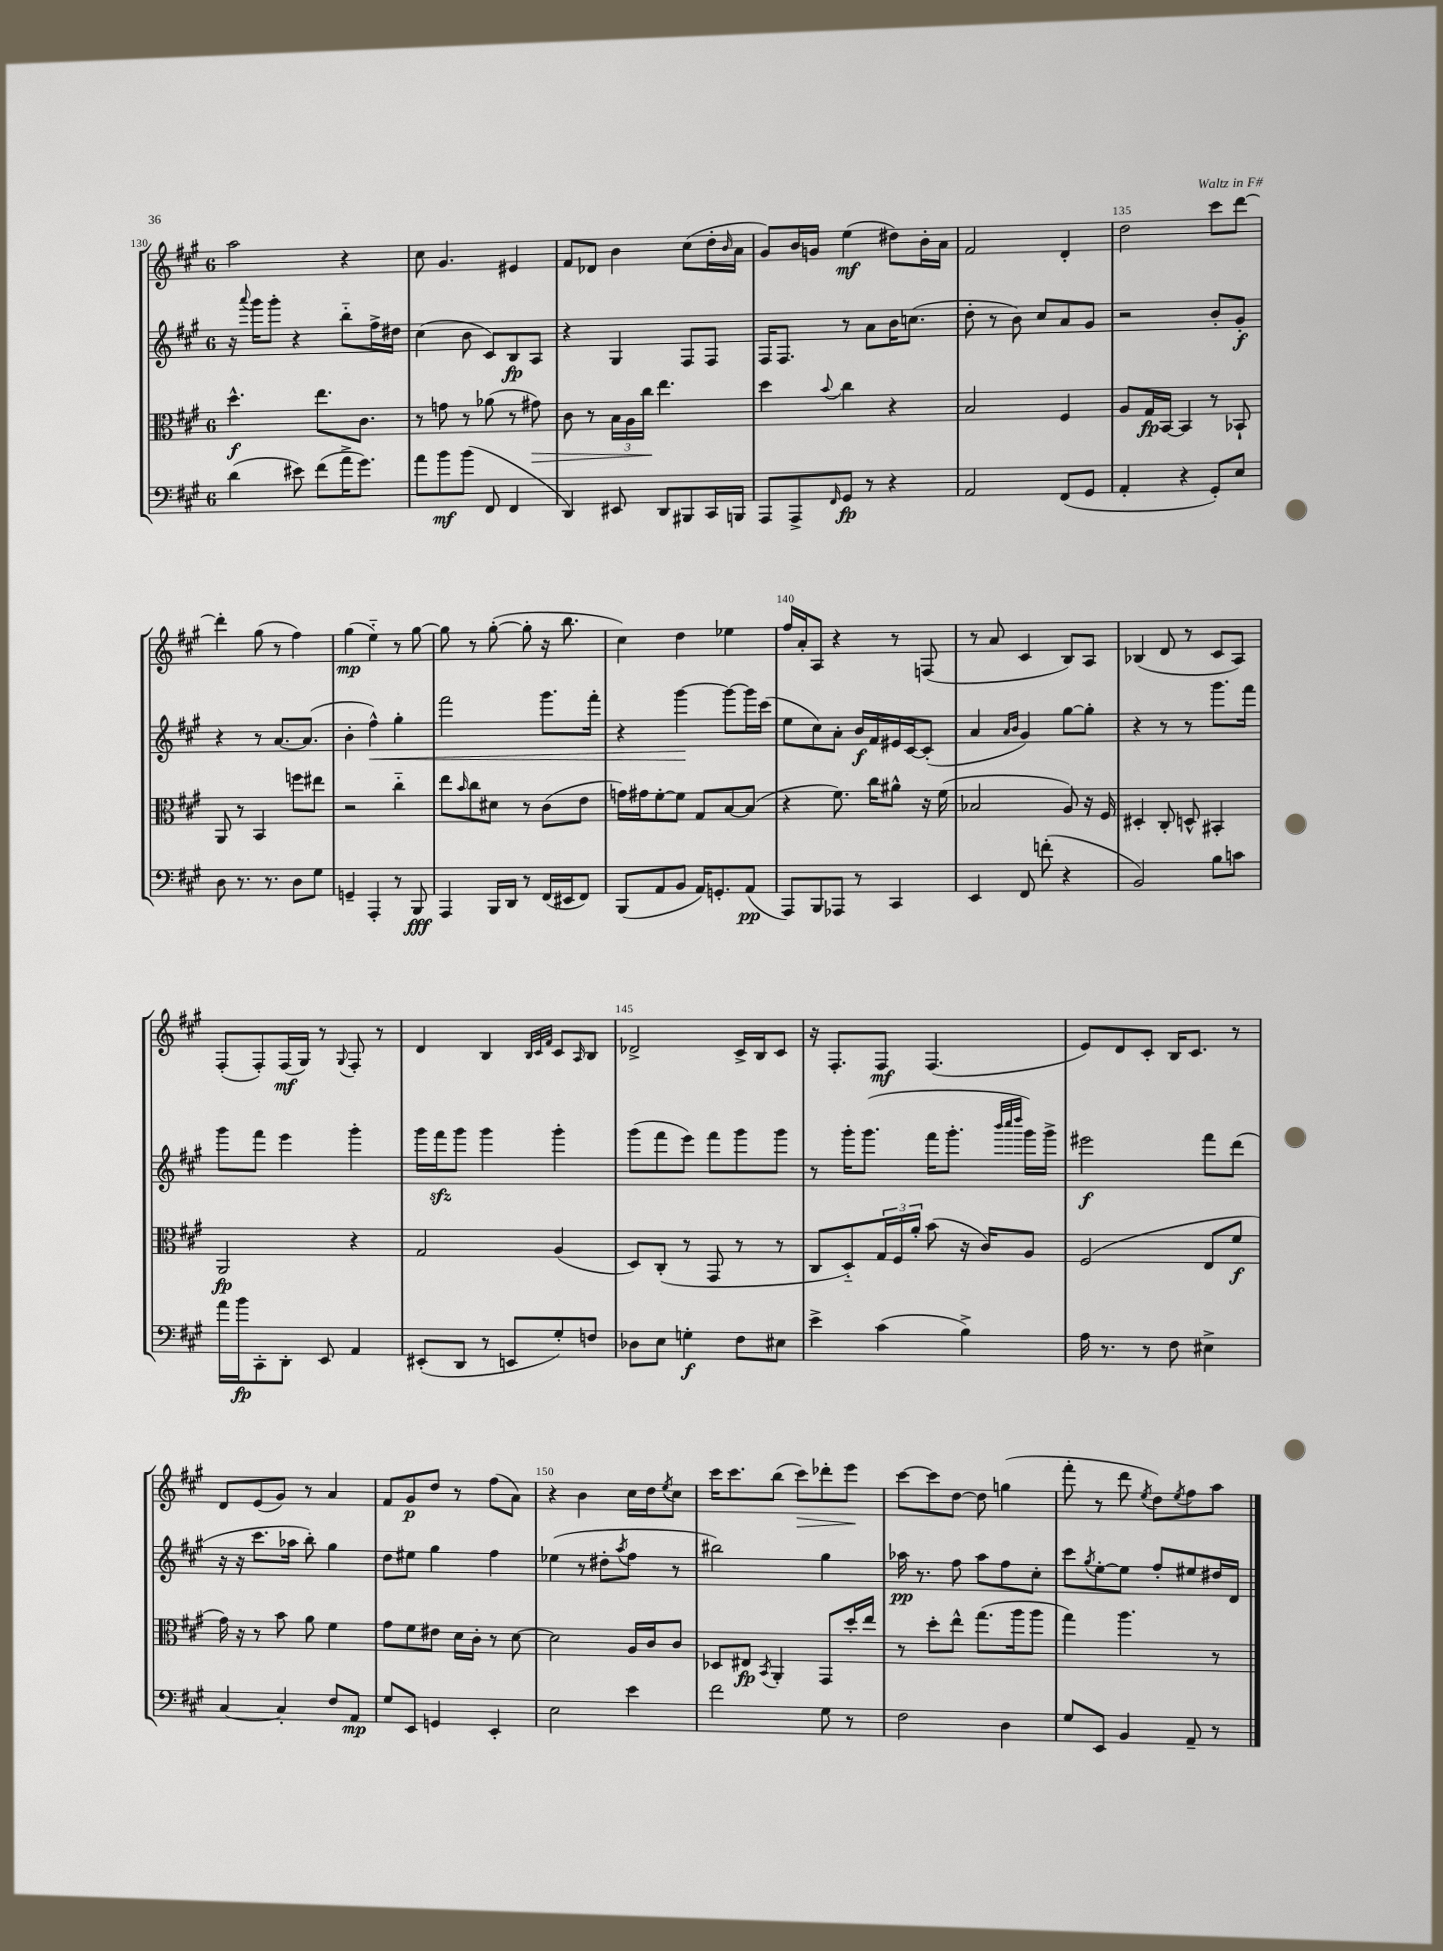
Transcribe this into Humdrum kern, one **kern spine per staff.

**kern	**dynam	**kern	**dynam	**kern	**dynam	**kern	**dynam
*part4	*part4	*part3	*part3	*part2	*part2	*part1	*part1
*staff4	*staff4	*staff3	*staff3	*staff2	*staff2	*staff1	*staff1
*clefF4	*	*clefC3	*	*clefG2	*	*clefG2	*
*k[f#c#g#]	*	*k[f#c#g#]	*	*k[f#c#g#]	*	*k[f#c#g#]	*
*M6/8	*	*M6/8	*	*M6/8	*	*M6/8	*
=130	=130	=130	=130	=130	=130	=130	=130
(4d\	.	4.dd^^\	f	16r	.	2aa\	.
.	.	.	.	8qqaaa/	.	.	.
.	.	.	.	16ggg#\KL	.	.	.
.	.	.	.	8ggg#'\J	.	.	.
8e#X\)	.	.	.	4r	.	.	.
(8f#\L	.	8.ee\L	.	.	.	.	.
16a^\K	.	.	.	8bb\L	.	4r	.
8.g#\J)	.	8.c#\J	.	.	.	.	.
.	.	.	.	16ff#^\L	.	.	.
.	.	.	.	16dd#X\JJ	.	.	.
=131	=131	=131	=131	=131	=131	=131	=131
8a\L	.	8r	.	(4cc#\	.	8cc#\	.
8b\	mf	8gn\	.	.	.	4.g#/	.
(8b\J	.	8r	.	8b\	.	.	.
8FF#/	.	(8a-X\	.	8c#/L)	.	.	.
4FF#/	.	8r	.	8B/	fp	4e#X/	.
!	!	!	!LO:HP:b	!	!	!	!
.	.	8g#X\)	>	8A/J	.	.	.
=132	=132	=132	=132	=132	=132	=132	=132
4DD/)	.	8c#\	.	4r	.	8f#/L	.
.	.	8r	.	.	.	8d-X/J	.
8EE#X/	.	24B\LL	.	4G#/	.	4b\	.
.	.	24A\	.	.	.	.	.
.	.	24cc#\JJ	.	.	.	.	.
8DD/L	.	4.ee\	]	.	.	.	.
8BBB#X/	.	.	.	8F#/L	.	(8cc#\L	.
16CC#/L	.	.	.	8F#/J	.	16dd'\L	.
.	.	.	.	.	.	16qqb/	.
16BBBn/JJ	.	.	.	.	.	16a\JJ	.
=133	=133	=133	=133	=133	=133	=133	=133
8AAA/L	.	4dd\	.	16F#/KL	.	8g#/L)	.
.	.	.	.	8.F#/J	.	.	.
8AAA^/	.	.	.	.	.	16b/L	.
.	.	.	.	.	.	16gn/JJ	.
16qqFF#/	.	8qqb/	.	.	.	.	.
8GG#/J	fp	4cc#\	.	8r	.	(4ee\	mf
8r	.	.	.	8a\L	.	.	.
4r	.	4r	.	16b\K	.	8dd#X\L)	.
.	.	.	.	(8.ccn\J	.	.	.
.	.	.	.	.	.	16b'\L	.
.	.	.	.	.	.	16a\JJ	.
=134	=134	=134	=134	=134	=134	=134	=134
2AA/	.	2B/	.	8dd'\	.	2f#/	.
.	.	.	.	8r	.	.	.
.	.	.	.	8b\)	.	.	.
.	.	.	.	8cc#/L	.	.	.
(8FF#/L	.	4F#/	.	8a/	.	4d'/	.
8GG#/J	.	.	.	8g#/J	.	.	.
=135	=135	=135	=135	=135	=135	=135	=135
4AA'/	.	8A/L	.	2r	.	2dd\	.
.	.	16G#/L	fp	.	.	.	.
.	.	[16BB/JJ	.	.	.	.	.
4r	.	4BB/]	.	.	.	.	.
8GG#'/L)	.	8r	.	8b'/L	.	8ccc#\L	.
8E/J	.	8BB-X`/	.	8g#'/J	f	[8ddd\J	.
!!LO:LB:g=z
=136	=136	=136	=136	=136	=136	=136	=136
8D\	.	8AA/	.	4r	.	4ddd'\]	.
8.r	.	8r	.	.	.	.	.
.	.	4BB/	.	8r	.	(8gg#\	.
8.r	.	.	.	.	.	.	.
.	.	.	.	[8.a/L	.	8r	.
8D\L	.	8ffn\L	.	.	.	4ff#\)	.
.	.	.	.	(8.a/J]	.	.	.
8G#\J	.	8ee#X\J	.	.	.	.	.
=137	=137	=137	=137	=137	=137	=137	=137
4GGn~/	.	2r	.	4b'\	.	(4gg#\	mp
!	!	!	!	!	!LO:HP:b	!	!
4AAA'/	.	.	.	4ff#^^\)	<	4ee\)	.
8r	.	4cc#\	.	4gg#'\	.	8r	.
8BBB/	fff	.	.	.	.	[8gg#\	.
=138	=138	=138	=138	=138	=138	=138	=138
4AAA/	.	8ee\L	.	2fff#\	.	8gg#\]	.
.	.	16qqb/	.	.	.	.	.
.	.	8cc#\	.	.	.	8r	.
16BBB/LL	.	8d#X\J	.	.	.	([8gg#'\	.
16DD/JJ	.	.	.	.	.	.	.
8r	.	8r	.	.	.	8gg#'\]	.
(16FF#/LL	.	(8c#\L	.	8.ggg#\L	.	16r	.
16EE#X/J	.	.	.	.	.	8.bb\	.
8FF#/J)	.	8e\J	.	.	.	.	.
.	.	.	.	16fff#'\Jk	.	.	.
=139	=139	=139	=139	=139	=139	=139	=139
(8BBB/L	.	16gn\LL)	.	4r	.	4cc#\)	.
.	.	16g#X\J	.	.	.	.	.
8AA/	.	[8f#'\	.	.	.	.	.
8BB/J	.	8f#\J]	.	[4ggg#\	.	4dd\	.
16AA/KL)	.	8G#/L	.	.	.	.	.
8.GGn'/	.	.	.	.	.	.	.
.	.	[8B/	.	8ggg#\L_	[	4ee-X\	.
(8AA/J	pp	(8B/J]	.	16ggg#\L]	.	.	.
.	.	.	.	(16ccc#\JJ	.	.	.
=140	=140	=140	=140	=140	=140	=140	=140
8AAA/L)	.	4r	.	8ee\L	.	16ff#/LL	.
.	.	.	.	.	.	16a'/J	.
8BBB/	.	.	.	8cc#\)	.	8A/J	.
8AAA-X/J	.	8.f#\)	.	8a'\J	.	4r	.
8r	.	.	.	16b/LL	f	.	.
.	.	16cc#\KL	.	16f#/	.	.	.
4CC#/	.	8a#X^^\J	.	16e#X/	.	8r	.
.	.	.	.	[16c#/J	.	.	.
.	.	16r	.	(8c#'/J]	.	(8Fn/	.
.	.	(16f#\	.	.	.	.	.
=141	=141	=141	=141	=141	=141	=141	=141
4EE/	.	2B-X/	.	4a/	.	8r	.
.	.	.	.	.	.	8a/	.
.	.	.	.	16qqa/LL	.	.	.
.	.	.	.	16qqb/JJ	.	.	.
8FF#/	.	.	.	4g#/)	.	4c#/	.
(8fn'\	.	.	.	.	.	.	.
4r	.	8A/)	.	[8gg#\L	.	8B/L)	.
.	.	16r	.	8gg#'\J]	.	8A/J	.
.	.	16F#/	.	.	.	.	.
=142	=142	=142	=142	=142	=142	=142	=142
2BB/)	.	4D#X'/	.	4r	.	(4B-X/	.
.	.	8C#'/	.	8r	.	8d/	.
.	.	8Dn^^/	.	8r	.	8r	.
8B\L	.	4BB#X'/	.	8.ggg#\L	.	8c#/L	.
8cn\J	.	.	.	.	.	8A/J)	.
.	.	.	.	16fff#\Jk	.	.	.
!!LO:LB:g=z
=143	=143	=143	=143	=143	=143	=143	=143
16a\LL	.	2AA/	fp	8ggg#\L	.	(8F#'/L	.
16b\J	fp	.	.	.	.	.	.
8CC#'\	.	.	.	8fff#\J	.	8F#'/)	.
8DD'\J	.	.	.	4eee\	.	(16F#/L	mf
.	.	.	.	.	.	16G#/JJ)	.
8EE/	.	.	.	.	.	8r	.
.	.	.	.	.	.	8qqG#/	.
4AA/	.	4r	.	4ggg#'\	.	8F#'/	.
.	.	.	.	.	.	8r	.
=144	=144	=144	=144	=144	=144	=144	=144
(8EE#X'/L	.	2G#/	.	16ggg#\LL	.	4d/	.
.	.	.	.	16fff#zz\J	.	.	.
8DD/J	.	.	.	8ggg#\J	.	.	.
8r	.	.	.	4ggg#\	.	4B/	.
8EEn/L	.	.	.	.	.	.	.
.	.	.	.	.	.	32qqB/LLL	.
.	.	.	.	.	.	32qqc#/	.
.	.	.	.	.	.	32qqf#/JJJ	.
8G#'/)	.	(4A/	.	4ggg#'\	.	8c#/L	.
.	.	.	.	.	.	16qqA/	.
8Fn/J	.	.	.	.	.	8B/J	.
=145	=145	=145	=145	=145	=145	=145	=145
8D-X\L	.	8D/L)	.	(8ggg#\L	.	2d-X^/	.
8E\J	.	(8C#'/J	.	8fff#\	.	.	.
4Gn'\	f	8r	.	8eee\J)	.	.	.
.	.	8GG#/	.	8fff#\L	.	.	.
8F#\L	.	8r	.	8ggg#\	.	16c#^/LL	.
.	.	.	.	.	.	16B/J	.
8E#X\J	.	8r	.	8ggg#\J	.	8c#/J	.
=146	=146	=146	=146	=146	=146	=146	=146
4e^\	.	8C#/L	.	8r	.	16r	.
.	.	.	.	.	.	8.F#'/L	.
.	.	8D/)	.	16ggg#'\KL	.	.	.
.	.	.	.	(8.ggg#\J	.	.	.
(4c#\	.	24G#/L	.	.	.	8F#/J	mf
.	.	24F#/	.	.	.	.	.
.	.	24a'/JJ	.	.	.	.	.
.	.	(8b\	.	16fff#\KL	.	(4.F#/	.
.	.	.	.	8.ggg#'\J	.	.	.
4B^\)	.	16r	.	.	.	.	.
.	.	16c#/KL)	.	.	.	.	.
.	.	.	.	32qqbbb/LLL	.	.	.
.	.	.	.	32qqcccc#/	.	.	.
.	.	.	.	32qqdddd/JJJ	.	.	.
.	.	8A/J	.	16ggg#\LL)	.	.	.
.	.	.	.	16ggg#^\JJ	.	.	.
=147	=147	=147	=147	=147	=147	=147	=147
16A\	.	(2F#/	.	2eee#X\	f	8e/L)	.
8.r	.	.	.	.	.	.	.
.	.	.	.	.	.	8d/	.
8r	.	.	.	.	.	8c#'/J	.
8F#\	.	.	.	.	.	16B/KL	.
.	.	.	.	.	.	8.c#/J	.
4E#X^\	.	8E/L	.	8fff#\L	.	.	.
.	.	8f#/J	f	(8ddd\J	.	8r	.
!!LO:LB:g=z
=148	=148	=148	=148	=148	=148	=148	=148
[4C#/	.	16g#\)	.	16r	.	8d/L	.
.	.	16r	.	16r	.	.	.
.	.	8r	.	8.ccc#\L	.	(8e/	.
4C#'/]	.	8b\	.	.	.	8g#/J)	.
.	.	.	.	16aa-X\Jk	.	.	.
.	.	8a\	.	8bb'\)	.	8r	.
8F#/L	.	4f#\	.	4gg#\	.	4a/	.
8AA/J	mp	.	.	.	.	.	.
=149	=149	=149	=149	=149	=149	=149	=149
8G#/L	.	8g#\L	.	8dd\L	.	8f#/L	.
8EE/J	.	8f#\	.	8ee#X\J	.	8g#/	p
4GGn/	.	8e#X\J	.	4gg#\	.	8dd/J	.
.	.	16d\LL	.	.	.	8r	.
.	.	16c#'\JJ	.	.	.	.	.
4EE'/	.	8r	.	4ff#\	.	(8ff#\L	.
.	.	[8d\	.	.	.	8a\J)	.
=150	=150	=150	=150	=150	=150	=150	=150
2E\	.	2d\]	.	(4ee-X\	.	4r	.
.	.	.	.	8r	.	4b\	.
.	.	.	.	8dd#X'\L	.	.	.
.	.	.	.	8qaa/	.	.	.
4e\	.	16A/LL	.	8ff#\J	.	16cc#\LL	.
.	.	16c#/J	.	.	.	16dd\J	.
.	.	.	.	.	.	8qee/	.
.	.	8c#/J	.	8r	.	8cc#\J	.
=151	=151	=151	=151	=151	=151	=151	=151
2f#\	.	8D-X/L	.	2bb#X\)	.	16ccc#\KL	.
.	.	.	.	.	.	8.ccc#\	.
.	.	8E#X/J	fp	.	.	.	.
.	.	8qBB/	.	.	.	.	.
.	.	4AA'/	.	.	.	(8bb\J	.
!	!	!	!	!	!	!	!LO:HP:b
.	.	.	.	.	.	8ccc#\L)	>
8G#\	.	8GG#/L	.	4gg#\	.	8ddd-X'\	.
8r	.	16dd'/L	.	.	.	8eee\J	.
.	.	16ee/JJ	.	.	.	.	.
.	.	.	.	.	.	.	]
=152	=152	=152	=152	=152	=152	=152	=152
2F#\	.	8r	.	16aa-X\	pp	[8ccc#\L	.
.	.	.	.	8.r	.	.	.
.	.	8dd'\L	.	.	.	8ccc#\]	.
.	.	8ee^^\J	.	8ff#\	.	[8dd\J	.
.	.	(8.gg#\L	.	8aa-\L	.	8dd\]	.
4D\	.	.	.	8ff#\	.	(4ggn\	.
.	.	16aa\k	.	.	.	.	.
.	.	8aa\J	.	8cc#'\J	.	.	.
=153	=153	=153	=153	=153	=153	=153	=153
8G#/L	.	4gg#\)	.	8ccc#\L	.	8fff#'\	.
.	.	.	.	8qgg#/	.	.	.
8EE/J	.	.	.	[8ee'\	.	8r	.
4BB/	.	4.aa\	.	8ee\J]	.	8ddd\	.
.	.	.	.	.	.	8qee/	.
.	.	.	.	8ff#'/L	.	8dd\L)	.
.	.	.	.	.	.	8qee/	.
8AA~/	.	.	.	8ee#X/	.	8ff#\	.
8r	.	8r	.	16dd#X/L	.	8aa\J	.
.	.	.	.	16d/JJ	.	.	.
==	==	==	==	==	==	==	==
*-	*-	*-	*-	*-	*-	*-	*-
